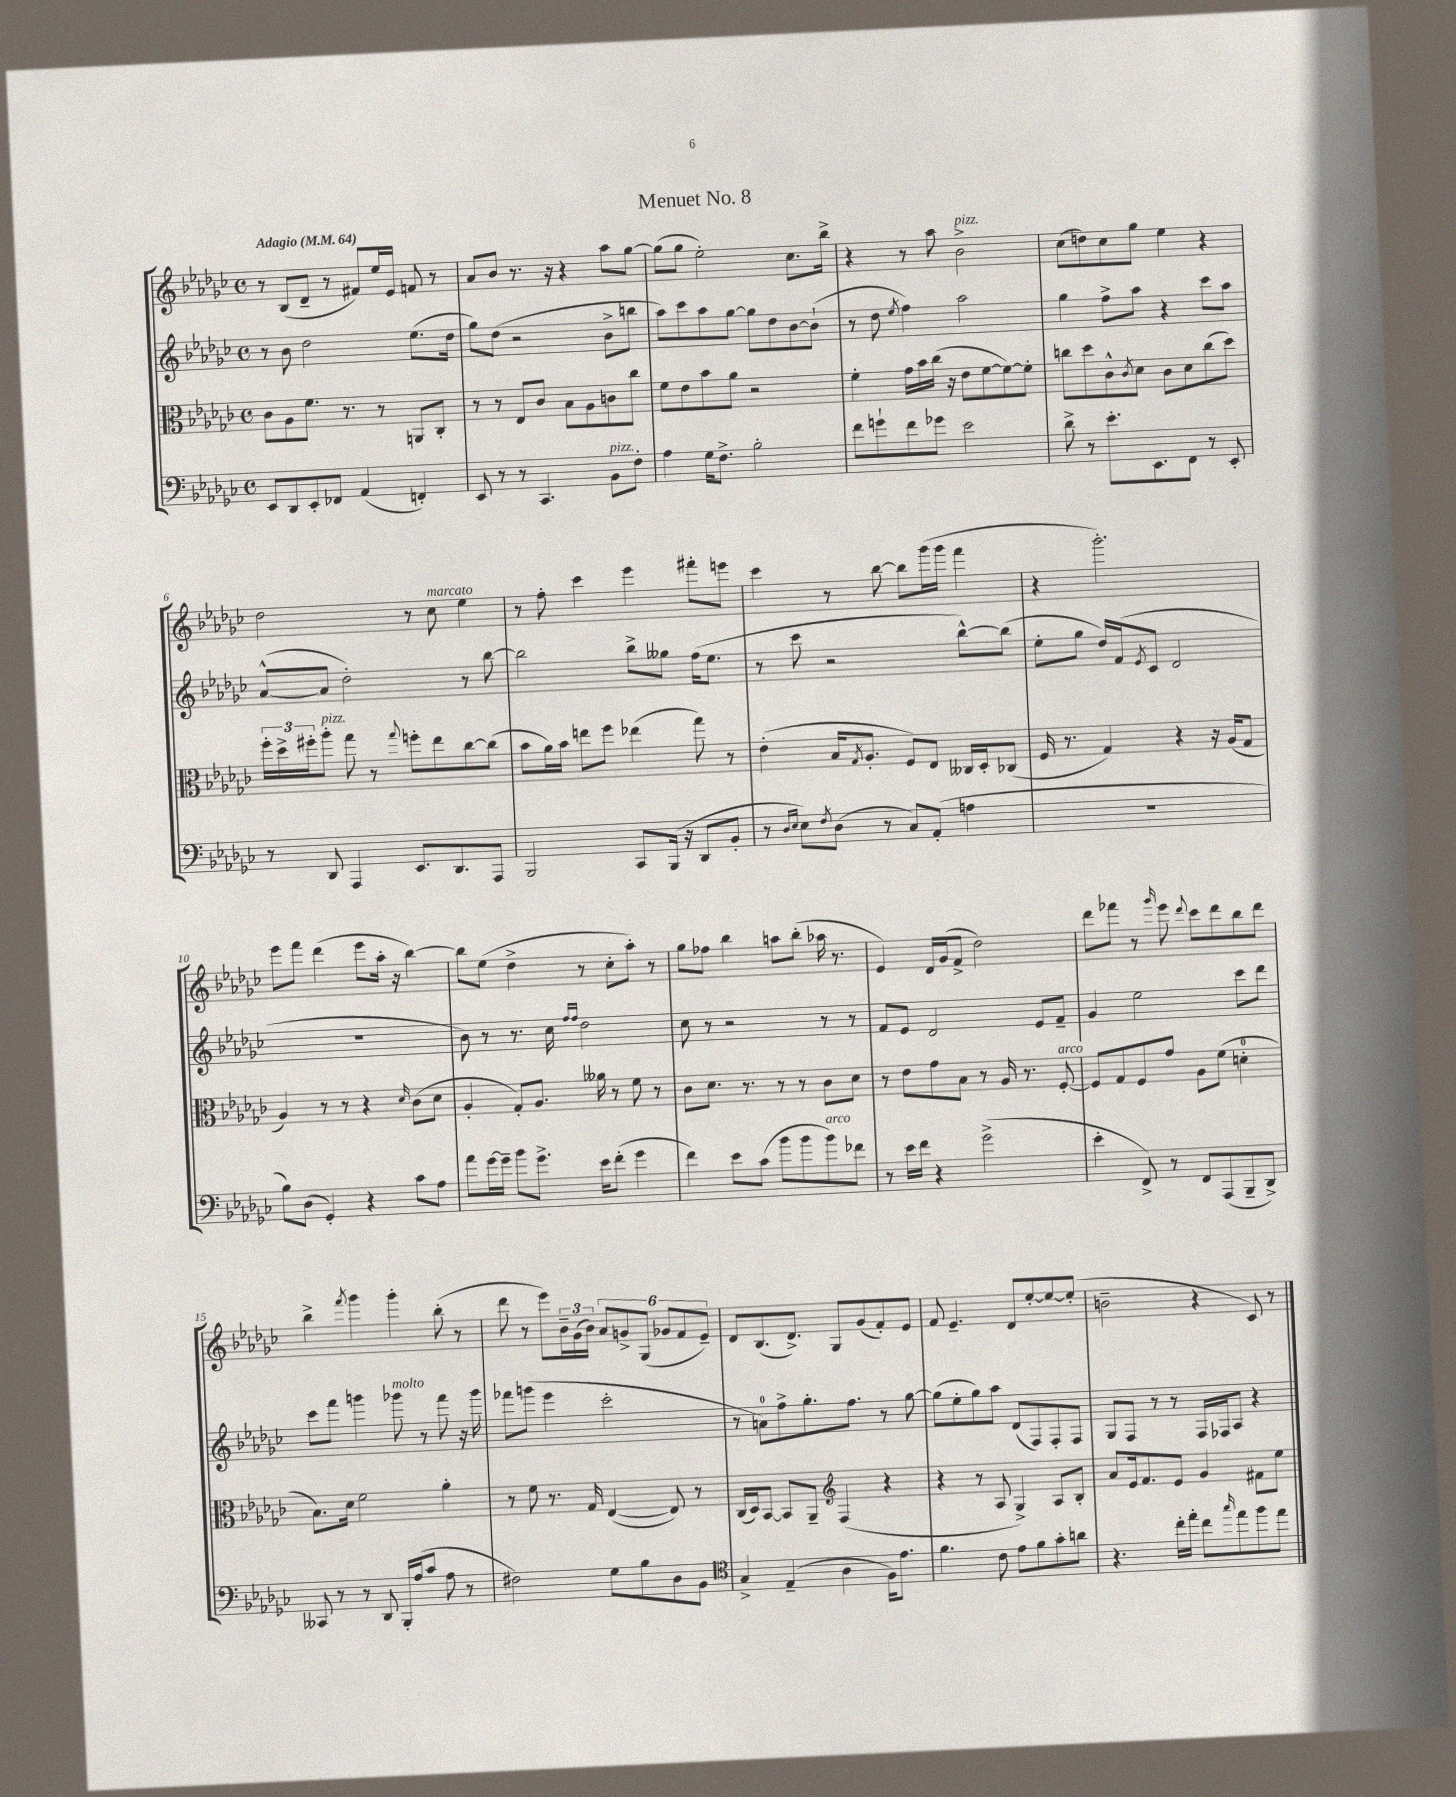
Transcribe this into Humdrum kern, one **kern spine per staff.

**kern	**kern	**kern	**kern
*staff4	*staff3	*staff2	*staff1
*clefF4	*clefC3	*clefG2	*clefG2
*k[b-e-a-d-g-c-]	*k[b-e-a-d-g-c-]	*k[b-e-a-d-g-c-]	*k[b-e-a-d-g-c-]
*M4/4	*M4/4	*M4/4	*M4/4
*met(c)	*met(c)	*met(c)	*met(c)
*MM64	*MM64	*MM64	*MM64
8EE-	8c-	8r	8r
8DD-	8A-	8b-	(8B-
8EE-'	8.f	2dd-	8d-~
8FF-	.	.	8r
.	8.r	.	.
(4AA-	.	.	8f#)
.	8r	.	16ee-
.	.	.	16e-
4FF')	8AA	(8.ee-	8f
.	8C-'	.	8r
.	.	16dd-	.
=	=	=	=
8EE-	8r	8gg-)	8a-
8r	8r	(8dd-	8b-
8r	8E-	2r	8.r
4.CC-	8c-	.	.
.	.	.	16r
.	8B-	.	4r
.	8A-	.	.
8BB-	8c	8b-^	8aa-
8F'	8cc-	8bb	[8gg-
=	=	=	=
4A-	8f	8aa-)	(8gg-]
.	8e-	8ccc-	8gg-
16G-	8b-	8aa-	2ee-')
8.F^	.	.	.
.	8a-	[8gg-	.
2B-'	2r	8gg-]	.
.	.	8dd-	.
.	.	[8b-	8.cc-
.	.	(8b-`]	.
.	.	.	16bb-^
=	=	=	=
8f	4f'	8r	4r
8g`	.	8dd-	.
.	.	8qee-	.
8f	16g-	4ff)	8r
.	16b-	.	.
8g-	(16cc-	.	8aa-
.	16r	.	.
2e-	8e-	2aa-	2b-^
.	[8f	.	.
.	8f_)	.	.
.	8f']	.	.
=	=	=	=
8d-^	8cc	4gg-	(8cc-
8r	8dd-	.	8dd)
8.e-'	8c-^^	8ff^	8cc-
.	8qc-	.	.
.	8d-	8aa-	8gg-
8.EE-	.	.	.
.	8c-	4r	4ee-
8FF	8d-	.	.
8r	(8cc	8ccc-	4r
8EE-'	8dd-)	8aa-	.
=	=	=	=
8r	24ff'	([8a-^^	2dd-
.	24dd-^	.	.
.	24ff#'	.	.
8DD-	8aa-'	8a-]	.
4AAA-	8gg-	2dd-')	.
.	8r	.	.
.	8qqgg-	.	.
8.EE-	8ff'	.	8r
.	8ee-	.	8cc-
8.DD-	.	.	.
.	[8cc-	8r	4ee-
8AAA-	(8cc-]	[8bb-	.
=	=	=	=
2BBB-	8b-	2bb-]	8r
.	16a-)	.	8ff'
.	16b-	.	.
.	8ee	.	4ccc-
.	8ff	.	.
8CC-	(4ee-	8bb-^	4eee-
(16BBB-	.	8gg--	.
16r	.	.	.
8DD-	8gg-)	(16ff	8fff#'
.	.	8.ee-	.
8BB-'	8r	.	8eee
=	=	=	=
8r	(4e-'	8r	4ccc-
16qqD-	.	.	.
16qqE-	.	.	.
8E-)	.	8ccc-	.
8qF	.	.	.
(8D-	16B-	2r	8r
.	8qG-	.	.
.	8.A-'	.	.
8r	.	.	[8bb-
8C-)	8F)	.	8bb-]
(8AA-'	8E-	.	(16ggg-
.	.	.	16ggg-
4A	16C--	[8bb-^^)	4fff
.	16D-'	.	.
.	(8C-	(8bb-]	.
=	=	=	=
1r	16F	8ee-'	4r
.	8.r	.	.
.	.	8gg-	.
.	4G-)	16dd-)	2.ggg-')
.	.	(16f	.
.	.	8qe-	.
.	.	8c-	.
.	4r	2d-	.
.	16r	.	.
.	(16A-	.	.
.	8G-	.	.
=	=	=	=
8B-)	4A-)	1r	8eee-
(8D-	.	.	8fff
4GG-')	8r	.	(4ddd-
.	8r	.	.
4r	4r	.	8eee-
.	.	.	16aa-'
.	.	.	16r
.	16qqd-	.	.
8c-	(8c-	.	[4bb-)
8A-	8d-	.	.
=	=	=	=
8a-	4A-'	8b-)	8bb-]
[16g-	.	8r	(8ee-
16g-~]	.	.	.
8b-	8G-')	8.r	4dd-^
8.g-^	8.A-	.	.
.	.	16cc-	.
.	.	16qqff	.
.	.	16qqff	.
.	.	2dd-	8r
16e-	16a--	.	.
(8f'	8r	.	8cc-'
4g-	8f	.	8aa-')
.	8r	.	8r
=	=	=	=
4f)	8c-	8cc-	8gg-
.	8.d-	8r	8ff-
8e-	.	2r	4bb-
.	8.r	.	.
(8c-	.	.	.
8b-	8r	.	8aa
8b-	8r	.	(8bb-'
8b-)	8c-	8r	16aa-
.	.	.	8.r
8f-	8d-	8r	.
=	=	=	=
8r	8r	8f	4e-)
16e-	8e-	8e-	.
16f	.	.	.
4r	8g-	2d-	16d-
.	.	.	(16g-
.	8B-	.	8f^
(2g-^	8r	.	2dd-)
.	16A-	.	.
.	8.r	.	.
.	.	8e-	.
.	[8F'	8f~	.
=	=	=	=
4e-'	8F]	4g-	8ddd-
.	8G-	.	8fff-
8FF^)	8F	2ee-	8r
.	.	.	16qqggg-
8r	8g-	.	8eee-
.	.	.	8qqddd-
8FF	8A-	.	8ccc-
(8AAA-	(8f	.	8ddd-
8BBB-~	4d'	8ccc-	8bb-
8DD-^)	.	8ddd-	8ddd-
=	=	=	=
8CC--	8.B-)	8ccc-	4bb-^
8r	.	8fff	.
.	16d-	.	.
.	.	.	8qfff
8r	2f	4ggg	4ggg-
8DD-	.	.	.
16BBB-'	.	8ggg-	4ggg-'
(16A-	.	.	.
8c-	.	8r	.
8A-	4a-'	8fff	(8bb-'
8r	.	16r	8r
.	.	16ggg-	.
=	=	=	=
2F#)	8r	8fff-	8ddd-
.	8f	(8ggg	8r
.	8.r	4eee-	8eee-)
.	.	.	24b-~
.	.	.	(24g-
.	16G-	.	.
.	.	.	24b-)
8G-	([4E-	2ccc-'	12a-
.	.	.	12g^
8B-	.	.	.
.	.	.	(12G-
8D-	8E-])	.	12g-
.	.	.	12f
8BB-	8r	.	.
.	.	.	12e-~)
=	=	=	=
*clefC4	*	*	*
4G-^	(16C-	8r	8d-
.	16D-)	.	.
.	[8BB-	8a)	(8.B-
(4E-~	8BB-]	8ff^	.
.	.	.	8.d-^)
.	8AA-~	8.gg-'	.
*	*clefG2	*	*
4A-	(4F	.	8G-
.	.	8.ff	.
.	.	.	(8g-
16F)	4r	8r	8f')
8.e-	.	.	.
.	.	[8gg-	8e-
=	=	=	=
4.f	4r	(8gg-]	8f
.	.	8ee-'	4.e-~
.	8r	8gg-)	.
8c-	8A-	8aa-	.
8e-	4G-^)	(8d-	8d-
8f	.	8F)	[8ee-'
8g-'	8A-	8F'	8ee-_
8a	8B-'	8F	(8ee-']
=	=	=	=
4.r	8a-	8G-	2b~
.	16e-	8F	.
.	8.f	.	.
.	.	8r	.
16cc-'	8e-	8r	.
16ee-'	.	.	.
8cc-	4g-	16F	4r
.	.	16F-	.
16qqgg-	.	.	.
8ee-	.	8A-	.
8ff	8f#	4r	8c-)
8ee-	8ee-	.	8r
==	==	==	==
*-	*-	*-	*-
